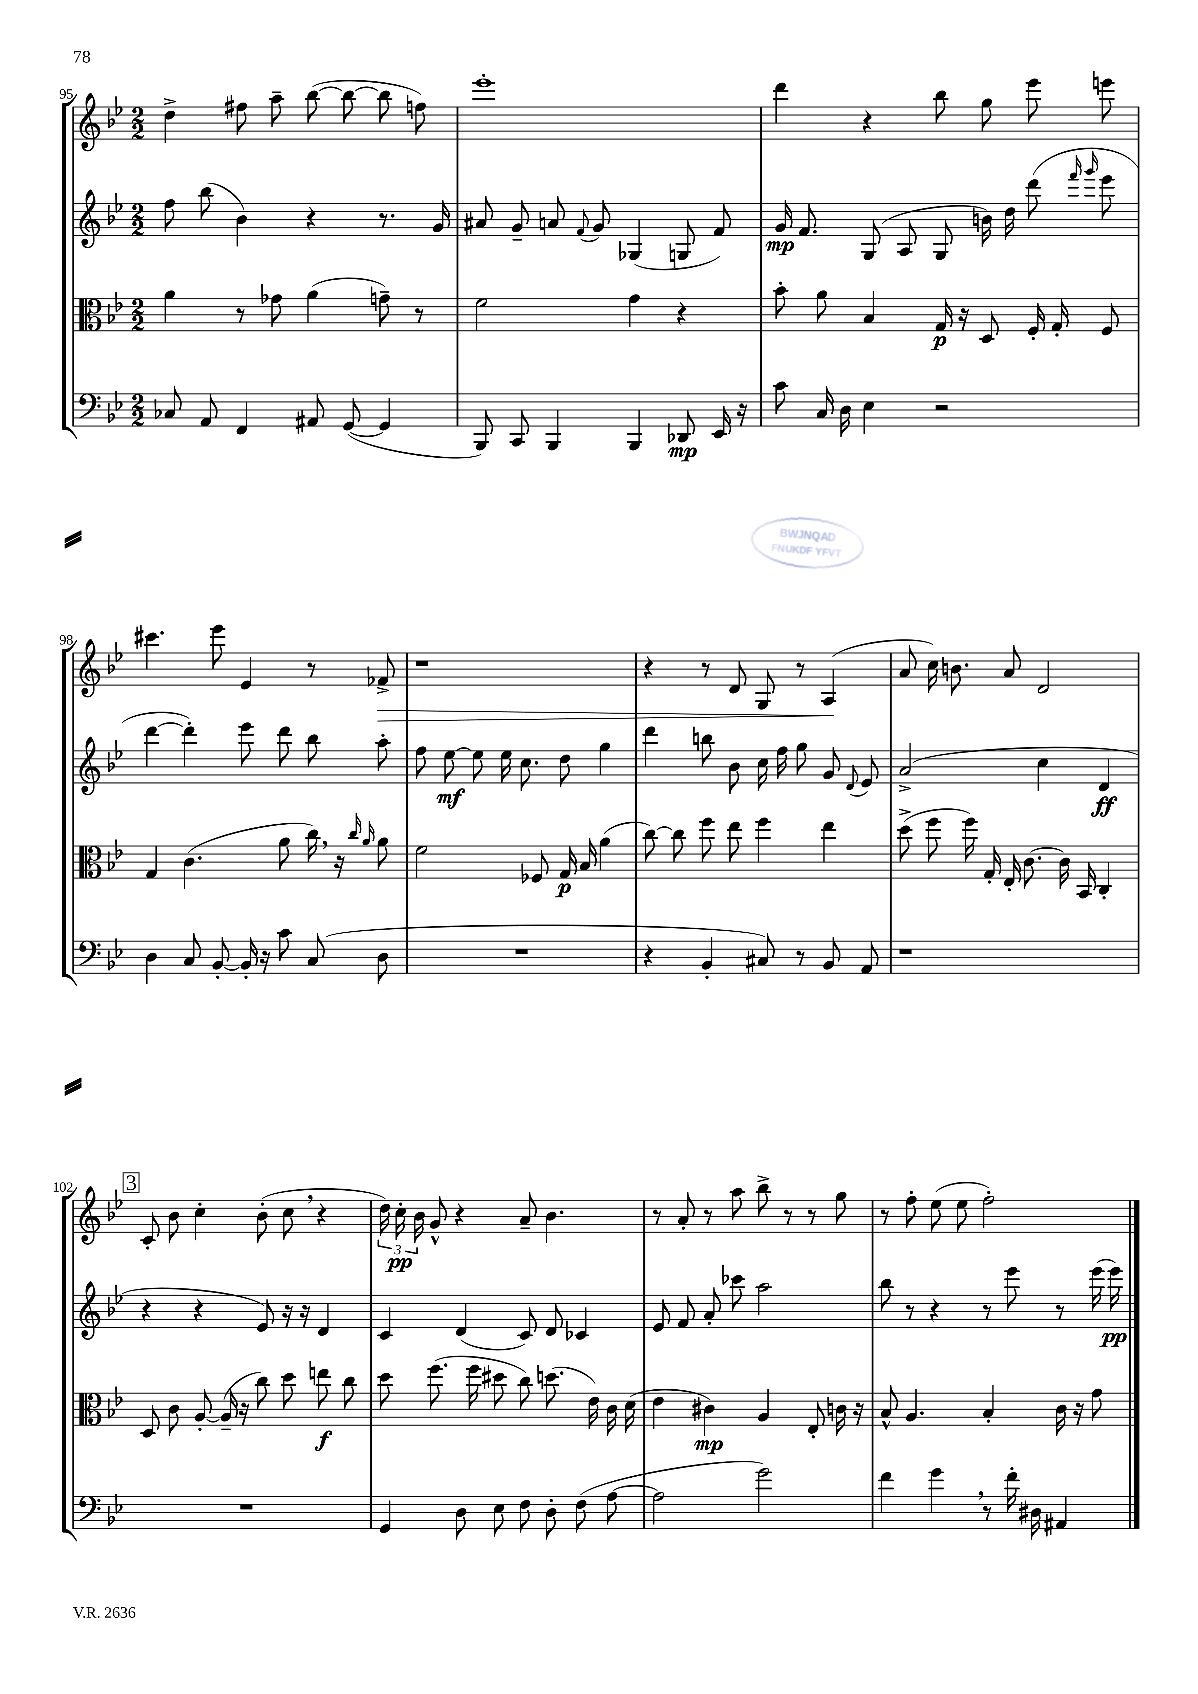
<<
\new StaffGroup <<
\new Staff = "s0" {
    \clef treble \key bes \major \numericTimeSignature \time 2/2
    \autoBeamOff d''4-> fis''8 a''8-- bes''8~( bes''8~ bes''8 f''8) |
    ees'''1-. |
    d'''4 r4 bes''8 g''8 ees'''8 e'''8 |
    cis'''4. ees'''8 ees'4 r8 fes'8->\> |
    r1 |
    r4 r8 d'8 g8 r8 a4\!( |
    a'8 c''16) b'8. a'8 d'2 |
    \mark \markup { \box "3" } c'8-. bes'8 c''4-. bes'8-.( c''8 \breathe r4 |
    \tuplet 3/2 { d''16) c''16-.\pp bes'16 } g'8-^ r4 a'8-- bes'4. |
    r8 a'8-. r8 a''8 bes''8-> r8 r8 g''8 |
    r8 f''8-. ees''8( ees''8 f''2-.) \bar "|." |
}
\new Staff = "s1" {
    \clef treble \key bes \major \numericTimeSignature \time 2/2
    \autoBeamOff f''8 bes''8( bes'4) r4 r8. g'16 |
    ais'8 g'8-- a'8 \appoggiatura { f'8 } g'8 ges4( g8 f'8) |
    g'16\mp f'8. g8( a8 g8 b'16) d''16 d'''8( \grace { f'''16 g'''16 } ees'''8 |
    d'''4~ d'''4-.) ees'''8 d'''8 bes''8 a''8-. |
    f''8 ees''8~\mf ees''8 ees''16 c''8. d''8 g''4 |
    d'''4 b''8 bes'8 c''16 f''16 g''8 g'8 \appoggiatura { d'8 } ees'8 |
    a'2->( c''4 d'4\ff |
    \mark \markup { \box "3" } r4 r4 ees'8) r16 r16 d'4 |
    c'4 d'4( c'8) d'8 ces'4 |
    ees'8 f'8 a'8-. ces'''8 a''2 |
    bes''8 r8 r4 r8 ees'''8 r8 ees'''16( ees'''16\pp) \bar "|." |
}
\new Staff = "s2" {
    \clef alto \key bes \major \numericTimeSignature \time 2/2
    \autoBeamOff a'4 r8 ges'8 a'4( g'8--) r8 |
    f'2 g'4 r4 |
    bes'8-. a'8 bes4 g16\p r16 d8 f16-. g16-. f8 |
    g4 c'4.( a'8 c''16) \breathe r16 \grace { c''16 a'16 } a'8 |
    f'2 fes8 g16\p bes16 a'4( |
    c''8~) c''8 f''8 ees''8 f''4 ees''4 |
    d''8->( f''8 f''16) g16-. ees16-. c'8.~ c'16 bes,16 c4-. |
    \mark \markup { \box "3" } d8 c'8 a8~-. a16--( r16 c''8) d''8 e''8\f c''8 |
    d''8 f''8.( f''16 dis''8 c''8) d''8.( ees'16) c'16 d'16( |
    ees'4 cis'4\mp) a4 ees8-. c'16 r16 |
    bes8-^ a4. bes4-. c'16 r16 g'8 \bar "|." |
}
\new Staff = "s3" {
    \clef bass \key bes \major \numericTimeSignature \time 2/2
    \autoBeamOff ces8 a,8 f,4 ais,8 g,8~( g,4 |
    bes,,8) c,8 bes,,4 bes,,4 des,8\mp ees,16 r16 |
    c'8 c16 d16 ees4 r2 |
    d4 c8 bes,8~-. bes,16-. r16 c'8 c8( d8 |
    R1 |
    r4 bes,4-. cis8) r8 bes,8 a,8 |
    r1 |
    \mark \markup { \box "3" } R1 |
    g,4 d8 ees8 f8 d8-. f8( a8~ |
    a2 g'2) |
    f'4 g'4 \breathe r8 f'16-. dis16 ais,4 \bar "|." |
}
>>
>>
\layout { \context { \Score currentBarNumber = #95 } }
